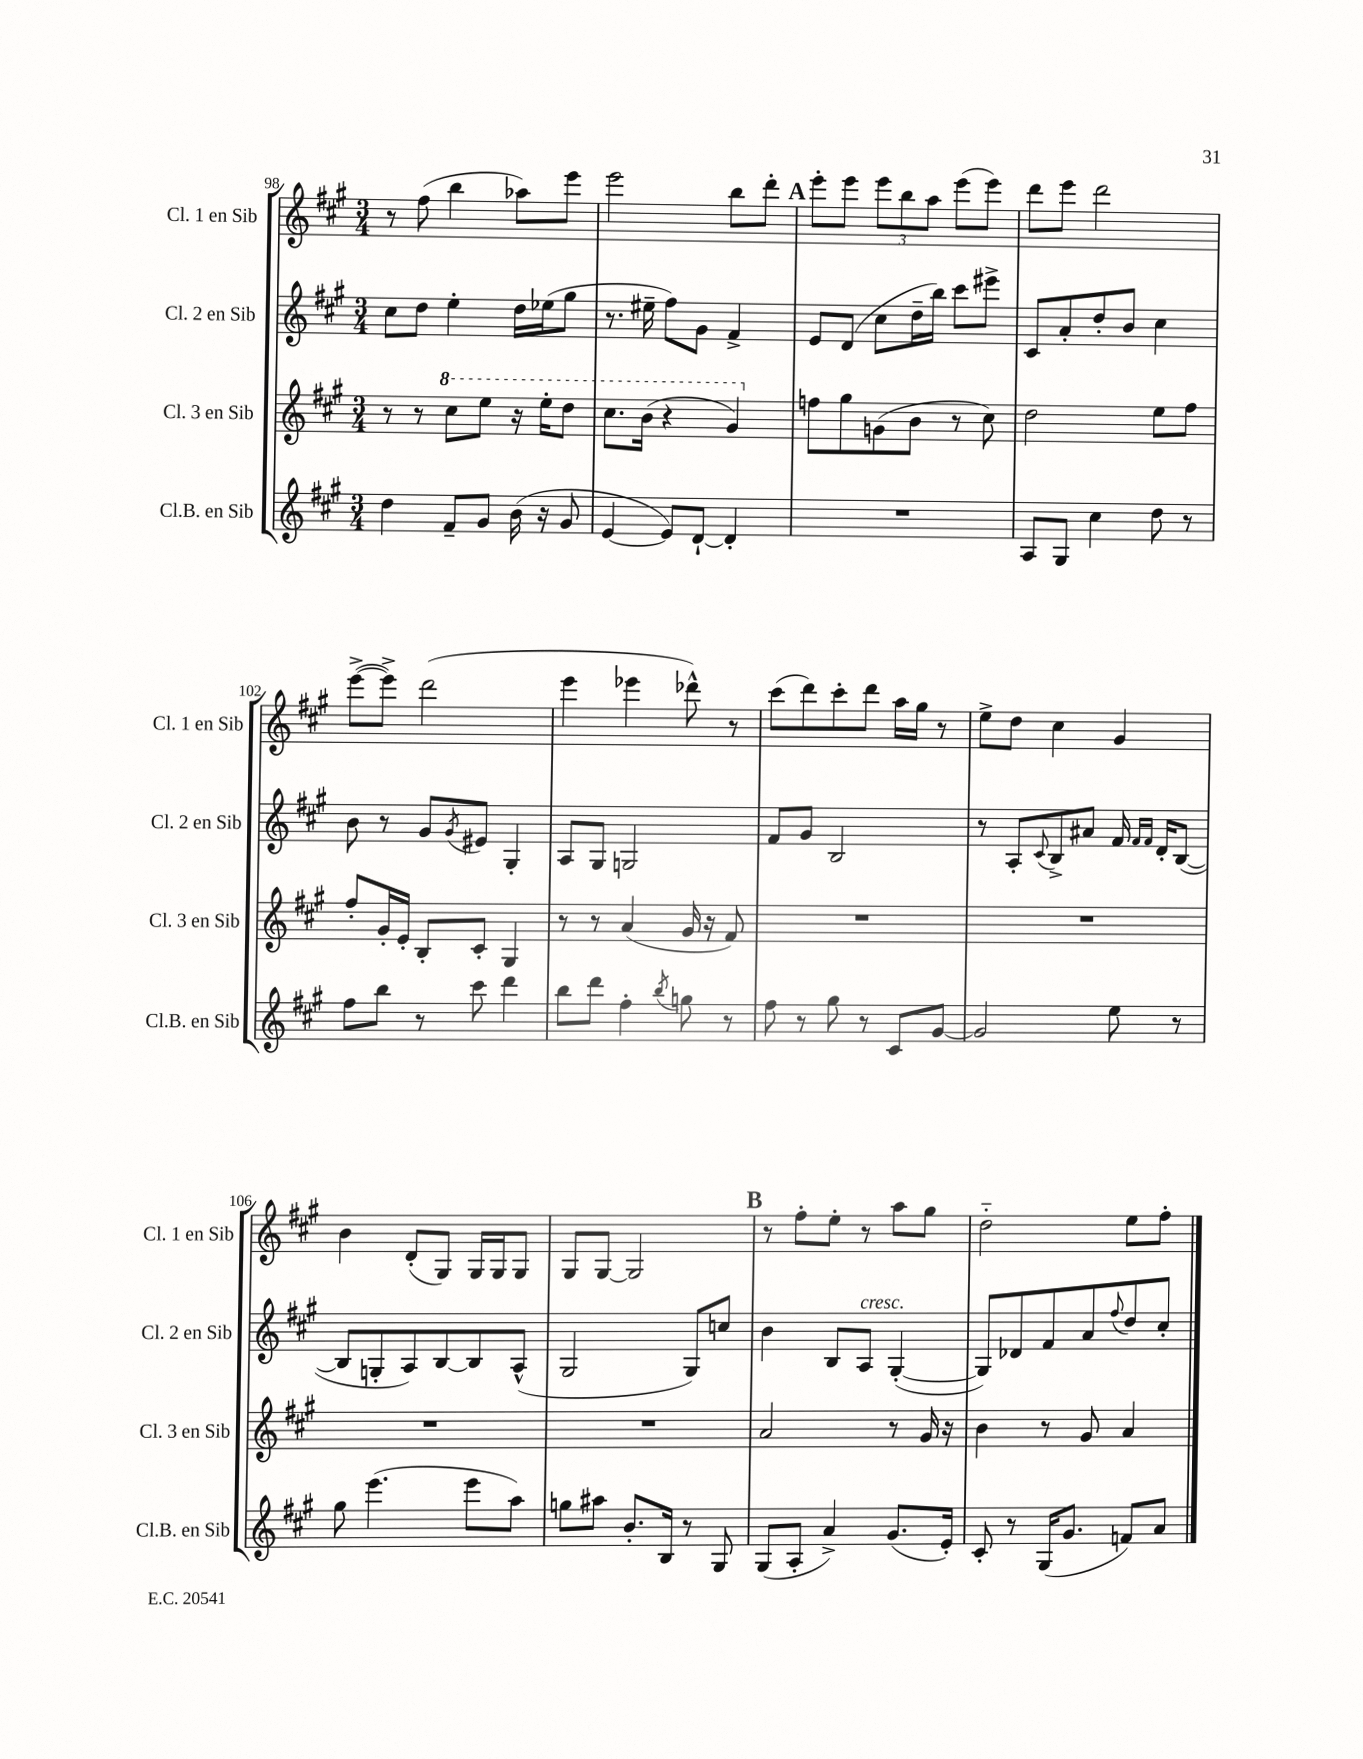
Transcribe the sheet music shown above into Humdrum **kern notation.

**kern	**kern	**kern	**kern
*part4	*part3	*part2	*part1
*staff4	*staff3	*staff2	*staff1
*I"Cl.B. en Sib	*I"Cl. 3 en Sib	*I"Cl. 2 en Sib	*I"Cl. 1 en Sib
*I'Cl.B. en Sib	*I'Cl. 3 en Sib	*I'Cl. 2 en Sib	*I'Cl. 1 en Sib
*clefG2	*clefG2	*clefG2	*clefG2
*k[f#c#g#]	*k[f#c#g#]	*k[f#c#g#]	*k[f#c#g#]
*M3/4	*M3/4	*M3/4	*M3/4
=98	=98	=98	=98
4dd\	8r	8cc#\L	8r
.	8r	8dd\J	(8ff#\
*	*8va	*	*
8f#~/L	8ccc#\L	4ee'\	4bb\
8g#/J	8eee\J	.	.
(16b\	16r	16dd\LL	8aa-X\L)
16r	16eee'\KL	(16ee-X\J	.
8g#/	8ddd\J	8gg#\J	8eee\J
=99	=99	=99	=99
[4e/	8.ccc#\L	8.r	2eee\
.	(16bb\Jk	16ee#X~\	.
8e/L])	4r	8ff#\L)	.
[8d`/J	.	8g#\J	.
4d'/]	4gg#/)	4f#^/	8bb\L
.	.	.	8ddd'\J
!!LO:REH:place=s1:t=A
=100	=100	=100	=100
*	*X8va	*	*
2.r	8ffn\L	8e/L	8eee'\L
.	8gg#\	(8d/J	8eee\J
.	(8gn\	8cc#\L	12eee\L
.	.	.	12bb\
.	8b\J	16dd~\L	.
.	.	.	12aa\J
.	.	16bb\JJ)	.
.	8r	8ccc#\L	(8eee\L
.	8cc#\)	8eee#X^\J	8eee\J)
=101	=101	=101	=101
8A/L	2dd\	8c#/L	8ddd\L
8G#/J	.	8a'/	8eee\J
4cc#\	.	8dd'/	2ddd\
.	.	8b/J	.
8dd\	8ee\L	4cc#\	.
8r	8ff#\J	.	.
!!LO:LB:g=z
=102	=102	=102	=102
8ff#\L	8ff#'/L	8b\	([8eee^\L
8bb\J	16g#'/L	8r	8eee^\J])
.	16e'/JJ	.	.
8r	8B'/L	8g#/L	(2ddd\
.	.	8qg#/	.
8ccc#\	8c#'/J	8e#X/J	.
4ddd\	4G#/	4G#'/	.
=103	=103	=103	=103
8bb\L	8r	8A/L	4eee\
8ddd\J	8r	8G#/J	.
4ff#'\	(4a/	2Gn/	4eee-X\
8qbb/	.	.	.
8ggn\	16g#/	.	8ddd-X^^\)
.	16r	.	.
8r	8f#/)	.	8r
=104	=104	=104	=104
8ff#\	2.r	8f#/L	(8ccc#\L
8r	.	8g#/J	8ddd\)
8gg#\	.	2B/	8ccc#'\
8r	.	.	8ddd\J
8c#/L	.	.	16aa\LL
.	.	.	16gg#\JJ
[8g#/J	.	.	8r
=105	=105	=105	=105
2g#/]	2.r	8r	8ee^\L
.	.	8A'/L	8dd\J
.	.	8qqc#/	.
.	.	8B^/	4cc#\
.	.	8a#X/J	.
8ee\	.	16f#/	4g#/
.	.	16qqf#/LL	.
.	.	16qqf#/JJ	.
.	.	16d'/KL	.
8r	.	([8B/J	.
!!LO:LB:g=z
=106	=106	=106	=106
8gg#\	2.r	8B/L]	4b\
(4.eee\	.	8Gn'/	.
.	.	8A/)	(8d'/L
.	.	[8B/	8G#/J)
8eee\L	.	8B/]	16G#/LL
.	.	.	16G#/J
8aa\J)	.	(8A^^/J	8G#/J
=107	=107	=107	=107
8ggn\L	2.r	2G#/	8G#/L
8aa#X\J	.	.	[8G#/J
8.b'/L	.	.	2G#/]
16B/Jk	.	.	.
8r	.	8G#/L)	.
8G#/	.	8ccn/J	.
!!LO:REH:place=s1:t=B
=108	=108	=108	=108
(8G#/L	2a/	4b\	8r
8A'/J	.	.	8ff#'\L
4a^/)	.	8B/L	8ee'\J
!	!	!LO:TX:a:i:t=cresc.	!
.	.	8A/J	8r
(8.g#/L	8r	([4G#'/	8aa\L
.	16g#/	.	8gg#\J
16e'/Jk)	16r	.	.
=109	=109	=109	=109
8c#'/	4b\	8G#/L])	2dd\
8r	.	8d-X/	.
(16G#/KL	8r	8f#/	.
8.g#/J	.	.	.
.	8g#/	8a/	.
.	.	8qqff#/	.
8fn/L)	4a/	8dd/	8ee\L
8a/J	.	8cc#'/J	8ff#'\J
==	==	==	==
*-	*-	*-	*-
